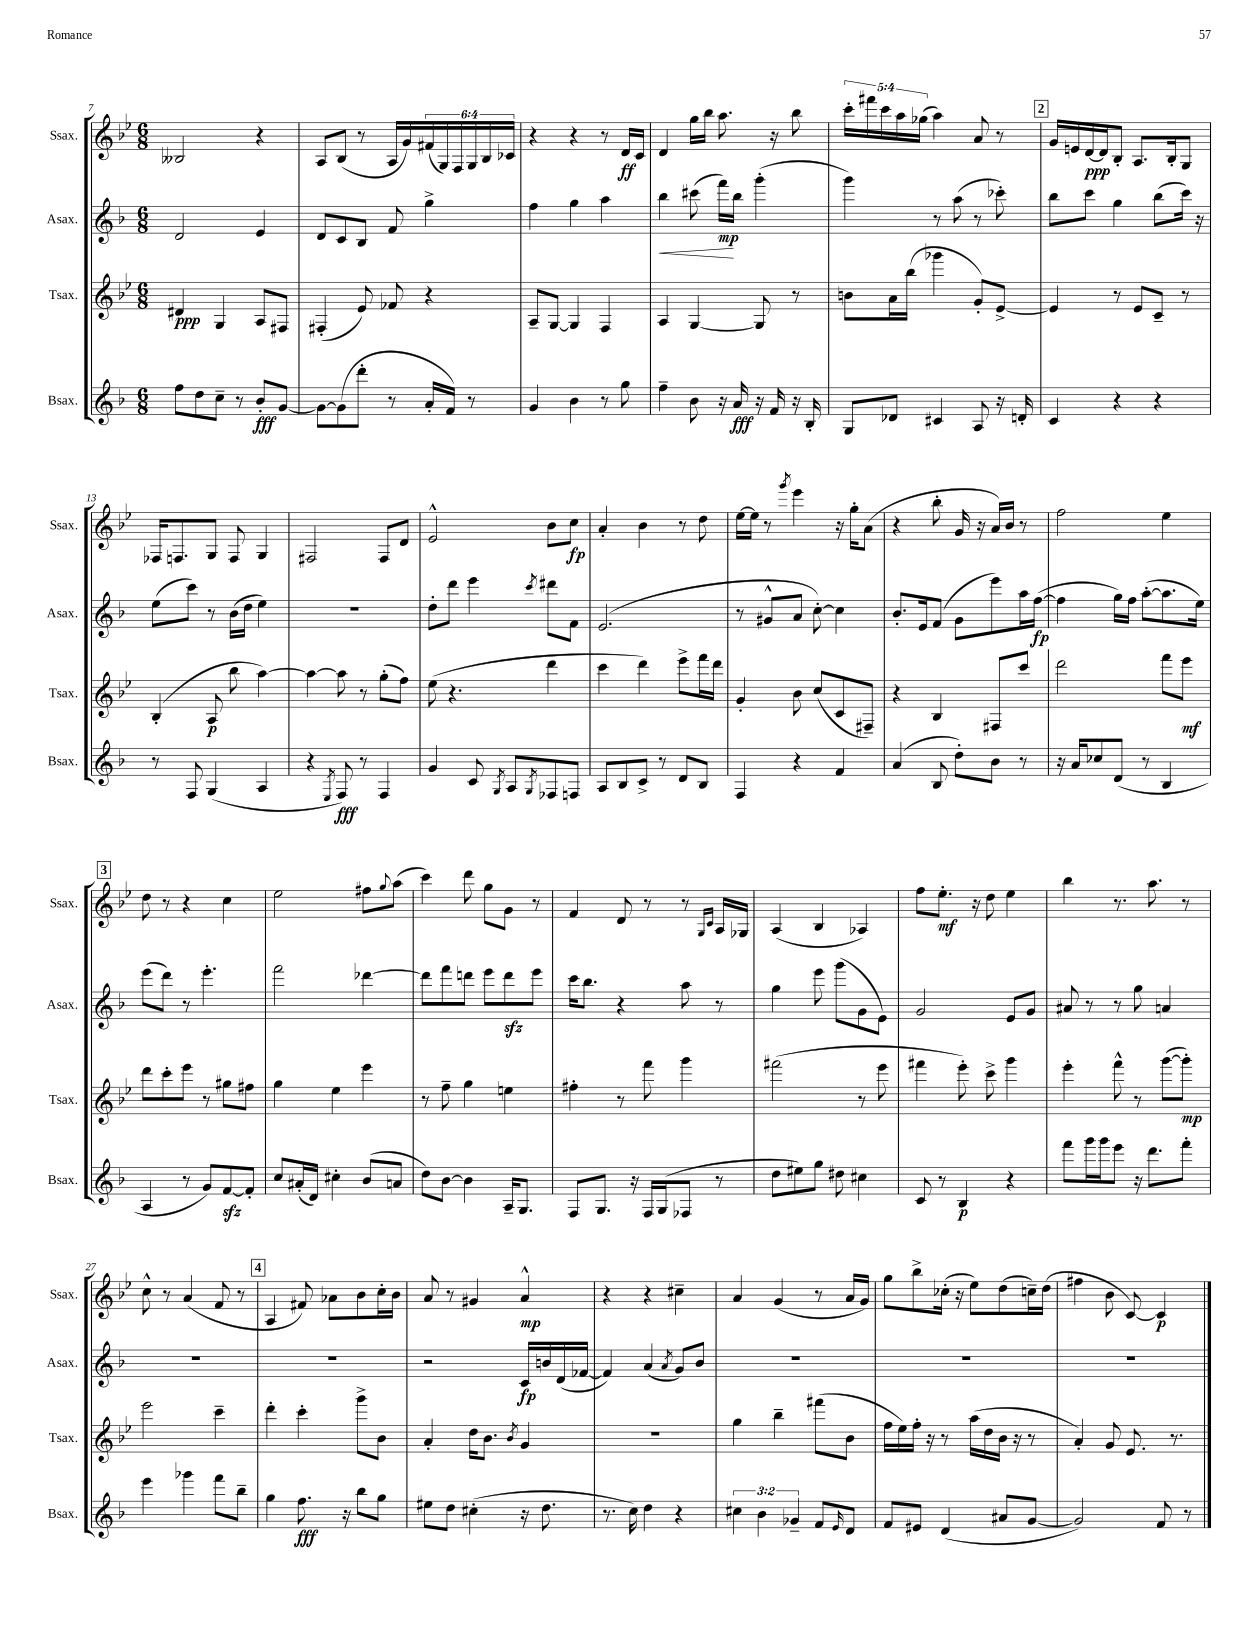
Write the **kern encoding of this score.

**kern	**kern	**kern	**kern
*staff4	*staff3	*staff2	*staff1
*clefG2	*clefG2	*clefG2	*clefG2
*k[b-]	*k[b-e-]	*k[b-]	*k[b-e-]
*M6/8	*M6/8	*M6/8	*M6/8
8ff	4d#	2d	2B--
8dd	.	.	.
8cc~	4G	.	.
8r	.	.	.
8b-'	8A	4e	4r
[8g	8F#	.	.
=	=	=	=
8g_	(4F#'	8d	8A
(8g]	.	8c	(8B-
8ddd'	8e-)	8B-	8r
8r	8f-	8f	16A
.	.	.	16g)
16a'	4r	4gg^	(24f#
.	.	.	24G)
16f)	.	.	.
.	.	.	24F
8r	.	.	24G
.	.	.	24B-
.	.	.	24c-
=	=	=	=
4g	8A~	4ff	4r
.	[8G	.	.
4b-	4G]	4gg	4r
8r	4F	4aa	8r
8gg	.	.	16d
.	.	.	16c
=	=	=	=
4ff~	4A	4bb-	4d
8b-	[4G	(8ccc#	16gg
.	.	.	16bb-
16r	.	16fff)	8.aa
16a	.	16bb-	.
16r	8G]	(4ggg'	.
16f	.	.	16r
16r	8r	.	8bb-
16B-'	.	.	.
=	=	=	=
8G	8b	4ggg)	20ccc'
.	.	.	20fff#
.	.	.	20ccc
8d-	16a	.	.
.	.	.	20aa
.	(16bb-	.	.
.	.	.	(20gg-
4c#	4ggg-	8r	4aa)
.	.	(8aa	.
8A	8g')	8r	8a
16r	[8e-^	8ccc-')	8r
16d'	.	.	.
=	=	=	=
4c	4e-]	8bb-	16g
.	.	.	16e
.	.	8ccc	[16d
.	.	.	16d]
4r	8r	4gg	8B-'
.	8e-	.	8.A
4r	8c~	(8bb-	.
.	.	.	16B-'
.	8r	16ccc)	8G
.	.	16r	.
=	=	=	=
8r	(4B-'	(8ee	16F-
.	.	.	8.F
8F	.	8ccc)	.
(4G	8A	8r	8G
.	8bb-	(16b-	8F
.	.	16dd	.
4A	[4aa)	4ee)	4G
=	=	=	=
4r	4aa_	2.r	2F#
8qE	.	.	.
8F)	8aa]	.	.
8r	8r	.	.
4F	(8gg'	.	8F#
.	8ff)	.	8d
=	=	=	=
4g	(8ee-	8dd'	2e-^^
.	4.r	8ddd	.
8c	.	4eee	.
8qG	.	.	.
8A	.	.	.
8qG	.	8qccc	.
8F-	4ddd	8ddd#	8b-
8F	.	8f	8cc
=	=	=	=
8A	4ccc	(2.e	4a'
8B-	.	.	.
8c^	4ddd)	.	4b-
8r	.	.	.
8d	8eee-^	.	8r
8B-	16fff	.	8dd
.	16ddd	.	.
=	=	=	=
4F	4g'	8r	[16ee-
.	.	.	16ee-]
.	.	8g#^^	8r
.	.	.	8qggg
4r	8b-	8a	4eee-
.	(8cc	[8cc')	.
4f	8c	4cc]	16r
.	.	.	16gg'
.	8F#~)	.	(8a
=	=	=	=
(4a	4r	8.b-'	4r
.	.	16e	.
8B-	4B-	(8f	8bb-'
8dd')	.	8g	16g
.	.	.	16r
8b-	8F#	8eee)	16a)
.	.	.	16b-
8r	8ccc	16aa	8r
.	.	([16ff	.
=	=	=	=
16r	2ddd	4ff]	2ff
16a	.	.	.
8cc-	.	.	.
(8d	.	16gg)	.
.	.	16ff	.
8r	.	([8aa'	.
4B-	8fff	8.aa]	4ee-
.	8eee-	.	.
.	.	16ee)	.
=	=	=	=
4A	8ddd	(8eee	8dd
.	8ccc'	8ddd)	8r
8r	8eee-	8r	4r
8g)	8r	4.eee'	.
[8f	8gg#	.	4cc
8f']	8ff#	.	.
=	=	=	=
8cc	4gg	2fff	2ee-
(16a#'	.	.	.
16d)	.	.	.
4cc#'	4ee-	.	.
(8b-	4eee-	[4ddd-	8ff#
.	.	.	8qqgg
8a	.	.	(8aa
=	=	=	=
8dd)	8r	8ddd-]	4ccc)
[8b-	8ff~	8fff	.
4b-]	4gg	8ddd	8ddd
.	.	8eee	8gg
16A~	4ee	8ddd	8g
8.G	.	.	.
.	.	8eee	8r
=	=	=	=
8F	4ff#'	16ccc	4f
.	.	8.bb-	.
8.G	.	.	.
.	8r	4r	8d
16r	.	.	.
16F	8fff	.	8r
(16G	.	.	.
8F-	4ggg	8aa	8r
.	.	.	16qqG
.	.	.	16qqc
8r	.	8r	16A
.	.	.	16G-
=	=	=	=
8dd	(2fff#	4gg	(4A
8ee#)	.	.	.
8gg	.	8eee	4B-
8dd#	.	(8ggg	.
4cc#	8r	8g	4A-)
.	8eee-	8e)	.
=	=	=	=
8c	4fff#	2g	8ff
8r	.	.	8.ee-'
4B-	8eee-')	.	.
.	.	.	16r
.	8ccc^	.	8dd
4r	4ggg	8e	4ee-
.	.	8g	.
=	=	=	=
8fff	4eee-'	8a#	4bb-
16ggg	.	8r	.
16ggg	.	.	.
8eee	8fff^^	8r	8.r
16r	8r	8gg	.
8.ddd	.	.	8.aa
.	([8ggg	4a	.
8fff'	8ggg'])	.	8r
=	=	=	=
4eee	2eee-	2.r	8cc^^
.	.	.	8r
4ggg-	.	.	(4a
8fff	4ccc~	.	8f
8bb-~	.	.	8r
=	=	=	=
4gg	4ddd'	2.r	4A
8.ff	4ccc'	.	8f#)
.	.	.	8a-
16r	.	.	.
8bb-	8ggg^	.	8b-
8gg	8b-	.	16cc'
.	.	.	16b-
=	=	=	=
8ee#	4a'	2r	8a
8dd	.	.	8r
(4cc#'	16dd	.	4g#
.	8.b-	.	.
.	8qb-	.	.
16r	4g	16c	4a^^
8.dd	.	16b	.
.	.	(16d	.
.	.	[16f-	.
=	=	=	=
8.r	2.r	4f-])	4r
16cc)	.	.	.
4dd	.	(4a	4r
.	.	8qa	.
4r	.	8g)	4cc#~
.	.	8b-	.
=	=	=	=
6cc#	4gg	2.r	4a
6b-	.	.	.
.	4bb-~	.	(4g
6g-~	.	.	.
8f	(8fff#	.	8r
16qqe	.	.	.
8d	8b-	.	16a
.	.	.	16g)
=	=	=	=
8f	16ff	2.r	8gg
.	16ee-)	.	.
8e#	16ff'	.	8bb-^
.	16r	.	.
(4d	8r	.	(16cc-'
.	.	.	16r
.	(16aa	.	8ee-)
.	16dd	.	.
8a#	16b-	.	(8dd
.	16r	.	.
[8g	8r	.	16cc~)
.	.	.	(16dd
=	=	=	=
2g])	4a')	2.r	4ff#
.	8g	.	8b-
.	8.e-	.	[8c)
8f	.	.	4c]
.	8.r	.	.
8r	.	.	.
==	==	==	==
*-	*-	*-	*-
